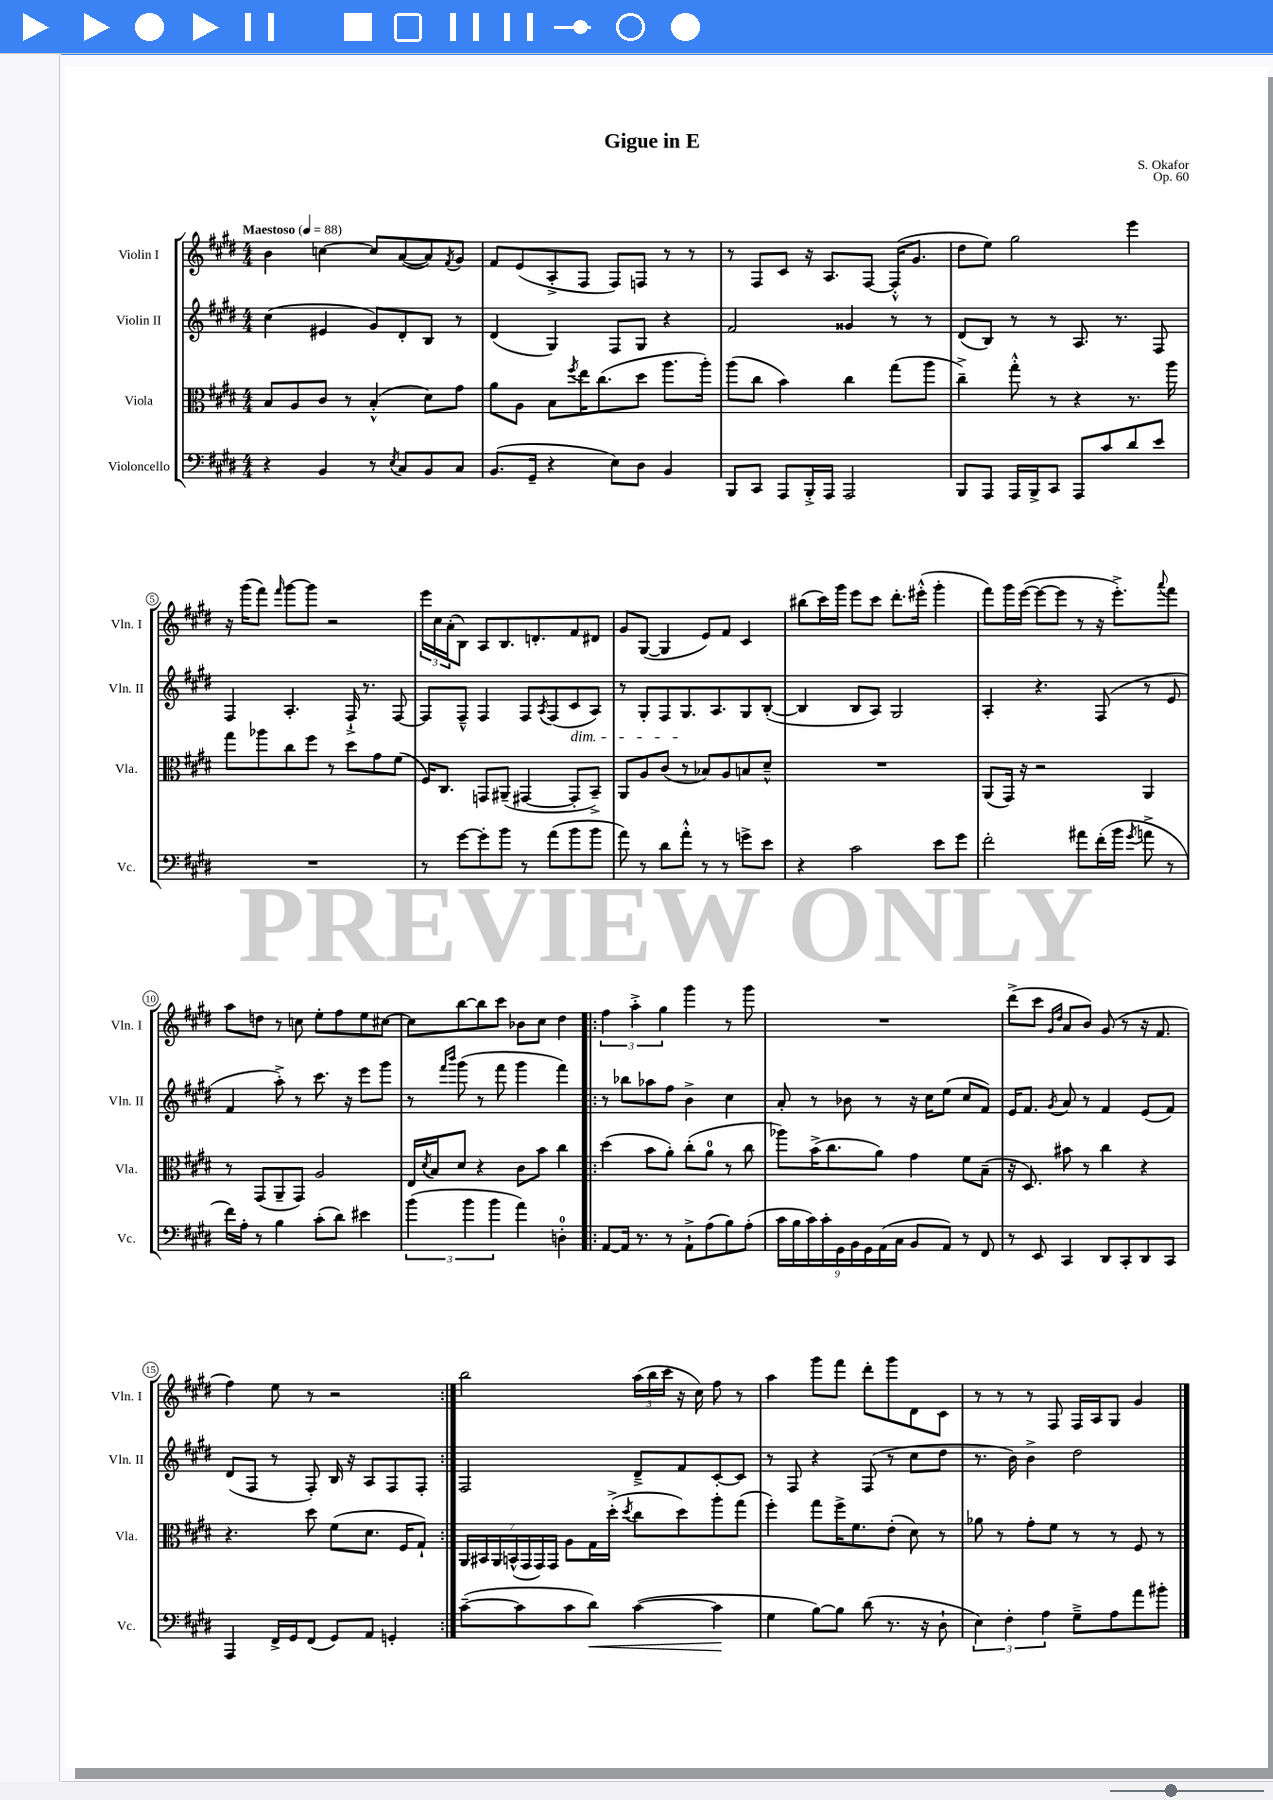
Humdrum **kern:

**kern	**kern	**kern	**kern
*staff4	*staff3	*staff2	*staff1
*clefF4	*clefC3	*clefG2	*clefG2
*k[f#c#g#d#]	*k[f#c#g#d#]	*k[f#c#g#d#]	*k[f#c#g#d#]
*M4/4	*M4/4	*M4/4	*M4/4
*MM88	*MM88	*MM88	*MM88
4r	8B	(4cc#	4b
.	8A	.	.
4BB	8c#	4e#	[4cc
.	8r	.	.
8r	(4B'^^	8g#)	8cc]
8qE	.	.	.
8C#	.	8d#'	([8a
8BB	8d#)	8B	8a])
.	.	.	8qf#
8C#	8g#	8r	8g#
=	=	=	=
(8.BB	8a	(4d#	8f#
.	8A	.	(8e
16GG#~	.	.	.
4r	8B	4G#)	8A'^
.	8qff#	.	.
.	16ee	.	8F#
.	(8.cc#	.	.
8E)	.	8F#	8F#)
8D#	8dd#	8G#	8F
4BB	8.aa	4r	8r
.	.	.	8r
.	16aa')	.	.
=	=	=	=
8BBB	(8aa	2f#	8r
8CC#	8cc#	.	8F#
8AAA	4b)	.	8c#
16BBB'^	.	.	16r
16AAA	.	.	8.A
2AAA	4cc#	4g##	.
.	.	.	[8F#
.	(8gg#	8r	(16F#'^^]
.	.	.	8.g#
.	8aa	8r	.
=	=	=	=
8BBB	4cc#~^)	(8d#	8dd#
8AAA	.	8B)	8ee)
16AAA	8gg#'^^	8r	2gg#
16BBB^	.	.	.
8CC#	8r	8r	.
8AAA	4r	8.A	.
8c#	.	.	.
.	.	8.r	.
8d#	8.r	.	4eee
8e	.	8F#	.
.	16aa	.	.
=	=	=	=
1r	8gg#	4F#	16r
.	.	.	(16ggg#
.	8aa-	.	8fff#)
.	.	.	16qqfff#
.	8cc#	4.A'	[8ggg#
.	8ff#	.	8ggg#]
.	8r	.	2r
.	8dd#	16F#`^	.
.	.	8.r	.
.	8g#	.	.
.	(8f#	[8F#	.
=	=	=	=
8r	16F#)	8F#]	24eee
.	.	.	24cc#
.	8.C#	.	.
.	.	.	(24a'
[8g#	.	8F#~^^	8B)
8g#']	8GG	4F#	8A
8b	(8AA#~	.	8.B
8r	[4GG#	8F#	.
.	.	.	8.d'
.	.	8qA	.
(8a	.	(8F#	.
8b	8GG#']	8c#	8f#
8b	8BB~^)	8A)	8d#
=	=	=	=
8a)	8AA	8r	8g#
8r	8A	8G#'	([8G#
8d#	(8c#	8F#	4G#]
8a'^^	8r	8.G#	.
8r	8B-)	.	8e)
.	.	8.A	.
8r	8A	.	8f#
8g^	8B	8G#	4c#
8e	8d#~^^	([8B'	.
=	=	=	=
4r	1r	4B]	(8bb#
.	.	.	16ccc#)
.	.	.	16ggg#
2c#	.	8B	8eee
.	.	8A)	8ccc#
.	.	2G#	8.ddd#'
.	.	.	(16eee#'^^
8e	.	.	4ggg#'
8g#	.	.	.
=	=	=	=
2f#'	(8AA	4A'	8fff#)
.	16GG#)	.	16ggg#
.	16r	.	([16eee
.	2r	4.r	8eee_
.	.	.	8eee]
8a#	.	.	8r
(16f#'	.	(8F#	16r
16b	.	.	8.eee'^)
8qg#	.	.	.
8a^	4AA	8r	.
.	.	.	8qqaaa
8r	.	8e	8fff#
=	=	=	=
16f#)	8r	4f#	8aa
16A'	.	.	.
8r	(8GG#	.	8dd
4B	8AA~	8aa'^)	8r
.	8GG#)	8r	8cc
(8c#'	2A	8.ccc#	8ee'
8d#)	.	.	8ff#
.	.	16r	.
4e#	.	8eee	8ee
.	.	8ggg#	[8cc#
=	=	=	=
(6b	16E	8r	8cc#]
.	8qd#	.	.
.	16B	.	.
.	.	16qqfff#	.
.	.	16qqbbb	.
.	8d#	(8ggg#	[8bb
6b	.	.	.
.	4r	8r	8bb]
6b	.	.	.
.	.	8fff#	8ccc#
4a)	8c#	4ggg#	8b-
.	8b	.	8cc#
4D'	4cc#	4fff#)	4dd#
=!|:	=!|:	=!|:	=!|:
[8AA	(4dd#	8r	6ff#
16AA]	.	8bb-	.
.	.	.	6aa'^
8.r	.	.	.
.	8b	8aa-	.
.	.	.	6gg#
8r	8a')	8ff#	.
8AA`^	(8cc#'	4b^	4ggg#
(8A	8a	.	.
8B)	8r	4cc#	8r
(8A'	8cc#	.	8ggg#
=	=	=	=
18c#	8aa-)	8a'	1r
18B	.	.	.
18c#)	.	.	.
.	(16b^	8r	.
18c#'	.	.	.
.	8.cc#	.	.
18GG#	.	.	.
.	.	8b-	.
18BB	.	.	.
18GG#	.	.	.
.	8a)	8r	.
(18AA	.	.	.
18C#	.	.	.
8BB	4g#	16r	.
.	.	16cc#	.
8AA)	.	(8ee	.
8r	8f#	8cc#	.
8FF#	(8B~	8f#)	.
=	=	=	=
8r	16r	16e	(8ddd#^
.	8.D#)	8.f#	.
8EE	.	.	8ccc#
.	.	.	16qqg#
.	.	8qg#	16qqdd#
4CC#	8b#	8a	8a
.	8r	8r	8b)
8DD#	4cc#	4f#	(8g#
8CC#'	.	.	8r
8DD#	4r	(8e	16r
.	.	.	8.f#
8CC#	.	8f#)	.
=	=	=	=
4AAA	4.r	(8d#	4ff#)
.	.	8F#	.
16FF#^	.	8r	8ee
16GG#	.	.	.
(8FF#	8dd#	8F#')	8r
8GG#)	(8f#	16B	2r
.	.	16r	.
8AA	8.d#	8A	.
4GG'	.	8F#	.
.	16F#	.	.
.	8G#`)	8F#'	.
=:|!	=:|!	=:|!	=:|!
([8c#~	28AA	2F#	2bb
.	28BB#	.	.
.	28AA	.	.
.	(28BB^^	.	.
8c#]	.	.	.
.	28GG#	.	.
.	28GG#)	.	.
.	28GG#	.	.
8c#	8A	.	.
8d#)	16G#	.	.
.	(16dd#'^	.	.
.	8qdd#	.	.
([4c#	8cc#	8d#~^	(24aa
.	.	.	24bb
.	.	.	24ccc#
.	8dd#)	8f#	16r
.	.	.	16cc#)
4c#]	8aa'	[8c#'	8ff#
.	(8gg#	8c#]	8r
=	=	=	=
4G#	4ff#')	8r	4aa
.	.	8F#	.
[8B)	8gg#	4r	8ggg#
8B]	16ff#^	.	8fff#
.	8.f#	.	.
(8d#	.	(8F#	8ddd#'
8.r	(8e'	8r	8ggg#
.	8d#)	8cc#	8d#
16r	.	.	.
8D#`	8r	8dd#	8c#
=	=	=	=
6E)	8a-	8.r	8r
.	8r	.	8r
6F#'	.	.	.
.	.	16b)	.
.	8g#'	4b^	8r
6A	.	.	.
.	8f#	.	8F#
8G#~^	8r	2dd#	16F#
.	.	.	16A
8A	8r	.	8G#
8a	8F#	.	4g#
8b#'	8r	.	.
==	==	==	==
*-	*-	*-	*-
